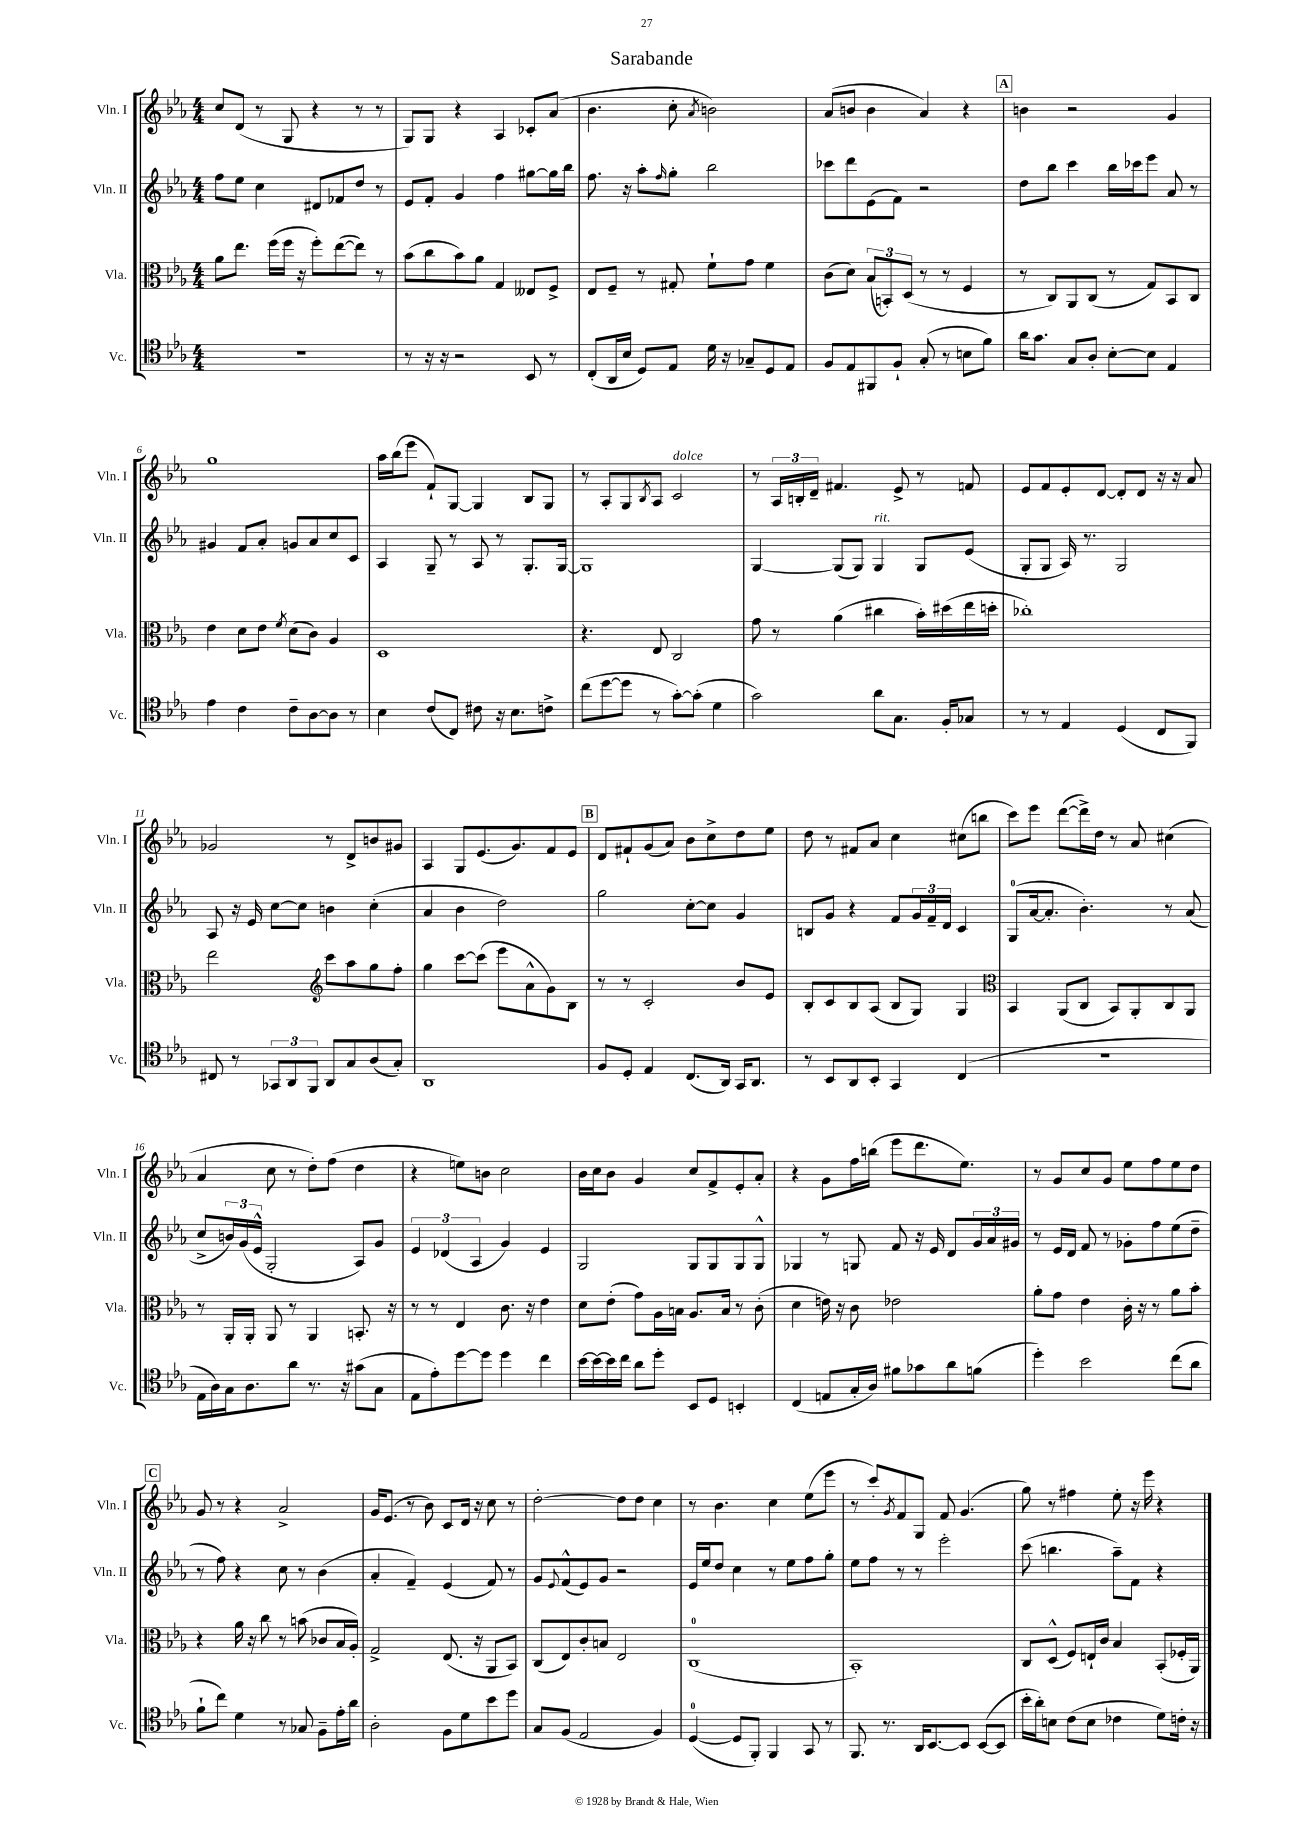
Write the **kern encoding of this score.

**kern	**kern	**kern	**kern
*staff4	*staff3	*staff2	*staff1
*clefC4	*clefC3	*clefG2	*clefG2
*k[b-e-a-]	*k[b-e-a-]	*k[b-e-a-]	*k[b-e-a-]
*M4/4	*M4/4	*M4/4	*M4/4
1r	8a-	8ff	8cc
.	8.ee-	8ee-	(8d
.	.	4cc	8r
.	(16ff	.	.
.	16ff	.	8G
.	16r	.	.
.	8ff')	8d#	4r
.	([8ee-	8f-	.
.	8ee-])	8dd	8r
.	8r	8r	8r
=	=	=	=
8r	(8b-	8e-	8G)
16r	8cc	8f'	8G
16r	.	.	.
2r	8b-)	4g	4r
.	8a-	.	.
.	4G	4ff	4A-
8BB-	8E--	[8gg#	8c-'
8r	8F^	16gg#]	(8a-
.	.	16bb-	.
=	=	=	=
(8C'	8E-	8.ff	4.b-
16AA-	8F~	.	.
16B-	.	16r	.
8D)	8r	8aa-'	.
.	.	16qqff	.
8E-	8G#'	8gg'	8cc'
.	.	.	8qa-
16d	8f`	2bb-	2b)
16r	.	.	.
8G-~	8g	.	.
8D	4f	.	.
8E-	.	.	.
=	=	=	=
8F	(8c	8ccc-	(8a-
8E-	8d)	8ddd	8b
8FF#	(12B-	(8e-	4b
.	12BB')	.	.
8F`	.	8f)	.
.	(12D	.	.
(8G'	8r	2r	4a-)
8r	8r	.	.
8B	4F	.	4r
8f)	.	.	.
=	=	=	=
16a-	8r	8dd	4b
8.g	.	.	.
.	8C)	8bb-	.
8G	8AA-	4ccc	2r
8A-'	(8C	.	.
[8B-'	8r	16bb-	.
.	.	16ccc-	.
8B-]	8G)	8eee-	.
4E-	8BB-	8a-	4g
.	8C	8r	.
=	=	=	=
4e-	4e-	4g#	1gg
4c	8d	8f	.
.	8e-	8a-'	.
.	8qf	.	.
8c~	(8d	8g	.
[8A-	8c)	8a-	.
8A-]	4A-	8cc	.
8r	.	8c	.
=	=	=	=
4B-	1D	4A-	16aa-
.	.	.	(16bb-
.	.	.	8eee-
(8c	.	8G~	8f`)
8C)	.	8r	[8G
8c#	.	8A-	4G]
16r	.	8r	.
8.B-	.	.	.
.	.	8.G'	8B-
8c^	.	.	8G
.	.	[16G	.
=	=	=	=
(8cc	4.r	1G]	8r
[8dd	.	.	8A-'
8dd]	.	.	8G
.	.	.	8qB-
8r	8E-	.	8A-
[8g')	2C	.	2c
(8g']	.	.	.
4d	.	.	.
=	=	=	=
2g)	8g	[4G	8r
.	8r	.	24A-
.	.	.	24B'
.	.	.	24d~
.	(4a-	(8G]	4.f#
.	.	8G)	.
8a-	4cc#	4G	.
8.G	.	.	8e-^
.	16b-')	8G	8r
16F'	(16dd#	.	.
8G-	16ee-	(8e-	8f
.	16dd'	.	.
=	=	=	=
8r	1cc-')	8G'	8e-
8r	.	8G	8f
4E-	.	16A-)	8e-'
.	.	8.r	.
.	.	.	[8d
(4D	.	2G	8d']
.	.	.	8d
8C	.	.	16r
.	.	.	16r
8FF)	.	.	8a-
=	=	=	=
8C#	2ee-	8A-	2g-
8r	.	16r	.
.	.	16e-	.
12GG-	.	[8cc	.
12AA-	.	.	.
.	.	8cc]	.
12FF	.	.	.
*	*clefG2	*	*
8AA-	8ccc	4b	8r
8G	8aa-	.	8d^
(8A-	8gg	(4cc'	8b
8G')	8ff'	.	8g#
=	=	=	=
1AA-	4gg	4a-	4A-
.	[8ccc	4b-	8G
.	(8ccc]	.	(8.e-
.	8eee-	2dd)	.
.	.	.	8.g)
.	8a-^^	.	.
.	8g)	.	8f
.	8B-	.	8e-
=	=	=	=
8F	8r	2gg	8d
8D'	8r	.	8f#`
4E-	2c'	.	(8g
.	.	.	8a-)
(8.C	.	[8cc'	8b-
.	.	8cc]	8cc^
16AA-)	.	.	.
16GG	8b-	4g	8dd
8.AA-	.	.	.
.	8e-	.	8ee-
=	=	=	=
8r	8B-'	8B	8dd
8BB-	8c	8g	8r
8AA-	8B-	4r	8f#
8BB-'	(8A-	.	8a-
4GG	8B-	8f	4cc
.	8G)	24g	.
.	.	24f~	.
.	.	24d	.
(4C	4G	4c	(8cc#
.	.	.	8bb
=	=	=	=
*	*clefC3	*	*
1r	4BB-	(8G	8ccc)
.	.	[16a-	8eee-
.	.	8.a-']	.
.	(8AA-	.	([8ddd
.	8C	4.b-')	16ddd^])
.	.	.	16dd
.	8BB-)	.	8r
.	8AA-'	.	8a-
.	8C	8r	(4cc#
.	8AA-	(8a-	.
=	=	=	=
16E-	8r	8cc^	4a-
16A-)	.	.	.
16G	16AA-'	24b)	.
.	.	(24g	.
8.A-	16AA-'	.	.
.	.	24e-^^	.
.	8AA-	2G'	8cc
8a-	8r	.	8r
8.r	4AA-	.	8dd')
.	.	.	(8ff
16r	.	.	.
(8g#	8.BB'	8A-)	4dd
8G	.	8g	.
.	16r	.	.
=	=	=	=
8E-	8r	6e-	4r
8e-')	8r	.	.
.	.	(6d-	.
[8dd	4E-	.	8ee)
.	.	6A-	.
8dd]	.	.	8b
4dd	8.c	4g)	2cc
.	16r	.	.
4cc	4e-	4e-	.
=	=	=	=
[16b-	8d	2G	16b-
16b-_	.	.	16cc
16b-]	(8e-'	.	8b-
16cc	.	.	.
8a-	8g)	.	4g
8dd'	16A-	.	.
.	16B	.	.
8BB-	8.A-	8G	8cc
8D	.	8G	8f^
.	16B	.	.
4BB'	8r	8G	8e-'
.	(8c'	8G^^	8a-'
=	=	=	=
(4C	4d	4G-	4r
8E	16e)	8r	8g
.	16r	.	.
16G'	8c	8G	16ff
16A-)	.	.	(16bb
8f#	2e-	8f	8eee-
8g-	.	16r	8.ddd
.	.	16e-	.
8a-	.	8d	.
.	.	.	8.ee-)
(8f	.	24g	.
.	.	24a-	.
.	.	24g#	.
=	=	=	=
4dd')	8a-'	8r	8r
.	8g	16e-	8g
.	.	16d	.
2b-	4e-	8f	8cc
.	.	8r	8g
.	16c'	8g-'	8ee-
.	16r	.	.
.	8r	8ff	8ff
(8cc	8a-	(8ee-	8ee-
8a-	8b-'	8dd~	8dd
=	=	=	=
8f`	4r	8r	8g
8cc)	.	8ff)	8r
4d	16a-	4r	4r
.	16r	.	.
.	8cc	.	.
8r	8r	8cc	2a-^
8G-	(8b	8r	.
8F~	8c-	(4b-	.
16e-'	16B-	.	.
16a-	16A-')	.	.
=	=	=	=
2A-'	2G^	4a-'	16g
.	.	.	(8.e-
.	.	4f~)	8r
.	.	.	8b-)
8F	(8.E-	(4e-	8c
8d	.	.	16d
.	16r	.	16r
8b-	8AA-	8f)	8cc
8dd	8BB-)	8r	8r
=	=	=	=
8G	(8C	8g	[2dd'
.	.	8qqe-	.
(8F	8E-)	(8f^^	.
2E-	8c'	8e-)	.
.	8B	8g	.
.	2E-	2r	8dd]
.	.	.	8dd
4F)	.	.	4cc
=	=	=	=
([4D	(1C	16e-	8r
.	.	16ee-	.
.	.	8dd	4.b-
8D]	.	4cc	.
8FF')	.	.	.
4FF	.	8r	4cc
.	.	8ee-	.
8GG	.	8ff	(8ee-
8r	.	8gg'	8eee-
=	=	=	=
8.FF	1BB-')	8ee-	8r
.	.	8ff	8ccc')
8.r	.	.	.
.	.	.	8qg
.	.	8r	8f
16AA-	.	8r	8G
[8.BB-	.	.	.
.	.	2eee-'	8f
8BB-]	.	.	(4.g
([8BB-	.	.	.
8BB-]	.	.	.
=	=	=	=
16b-'	8C	(8ccc	8gg)
16a-')	.	.	.
8B	(8D^^	4.bb	8r
(8c	8F)	.	4ff#
8B	16E`	.	.
.	16c	.	.
4c-	4B-	8aa-~)	8ee-'
.	.	8f	16r
.	.	.	16eee-
8d)	(8BB-'	4r	4r
16c'	16F-'	.	.
16r	16AA-)	.	.
==	==	==	==
*-	*-	*-	*-
